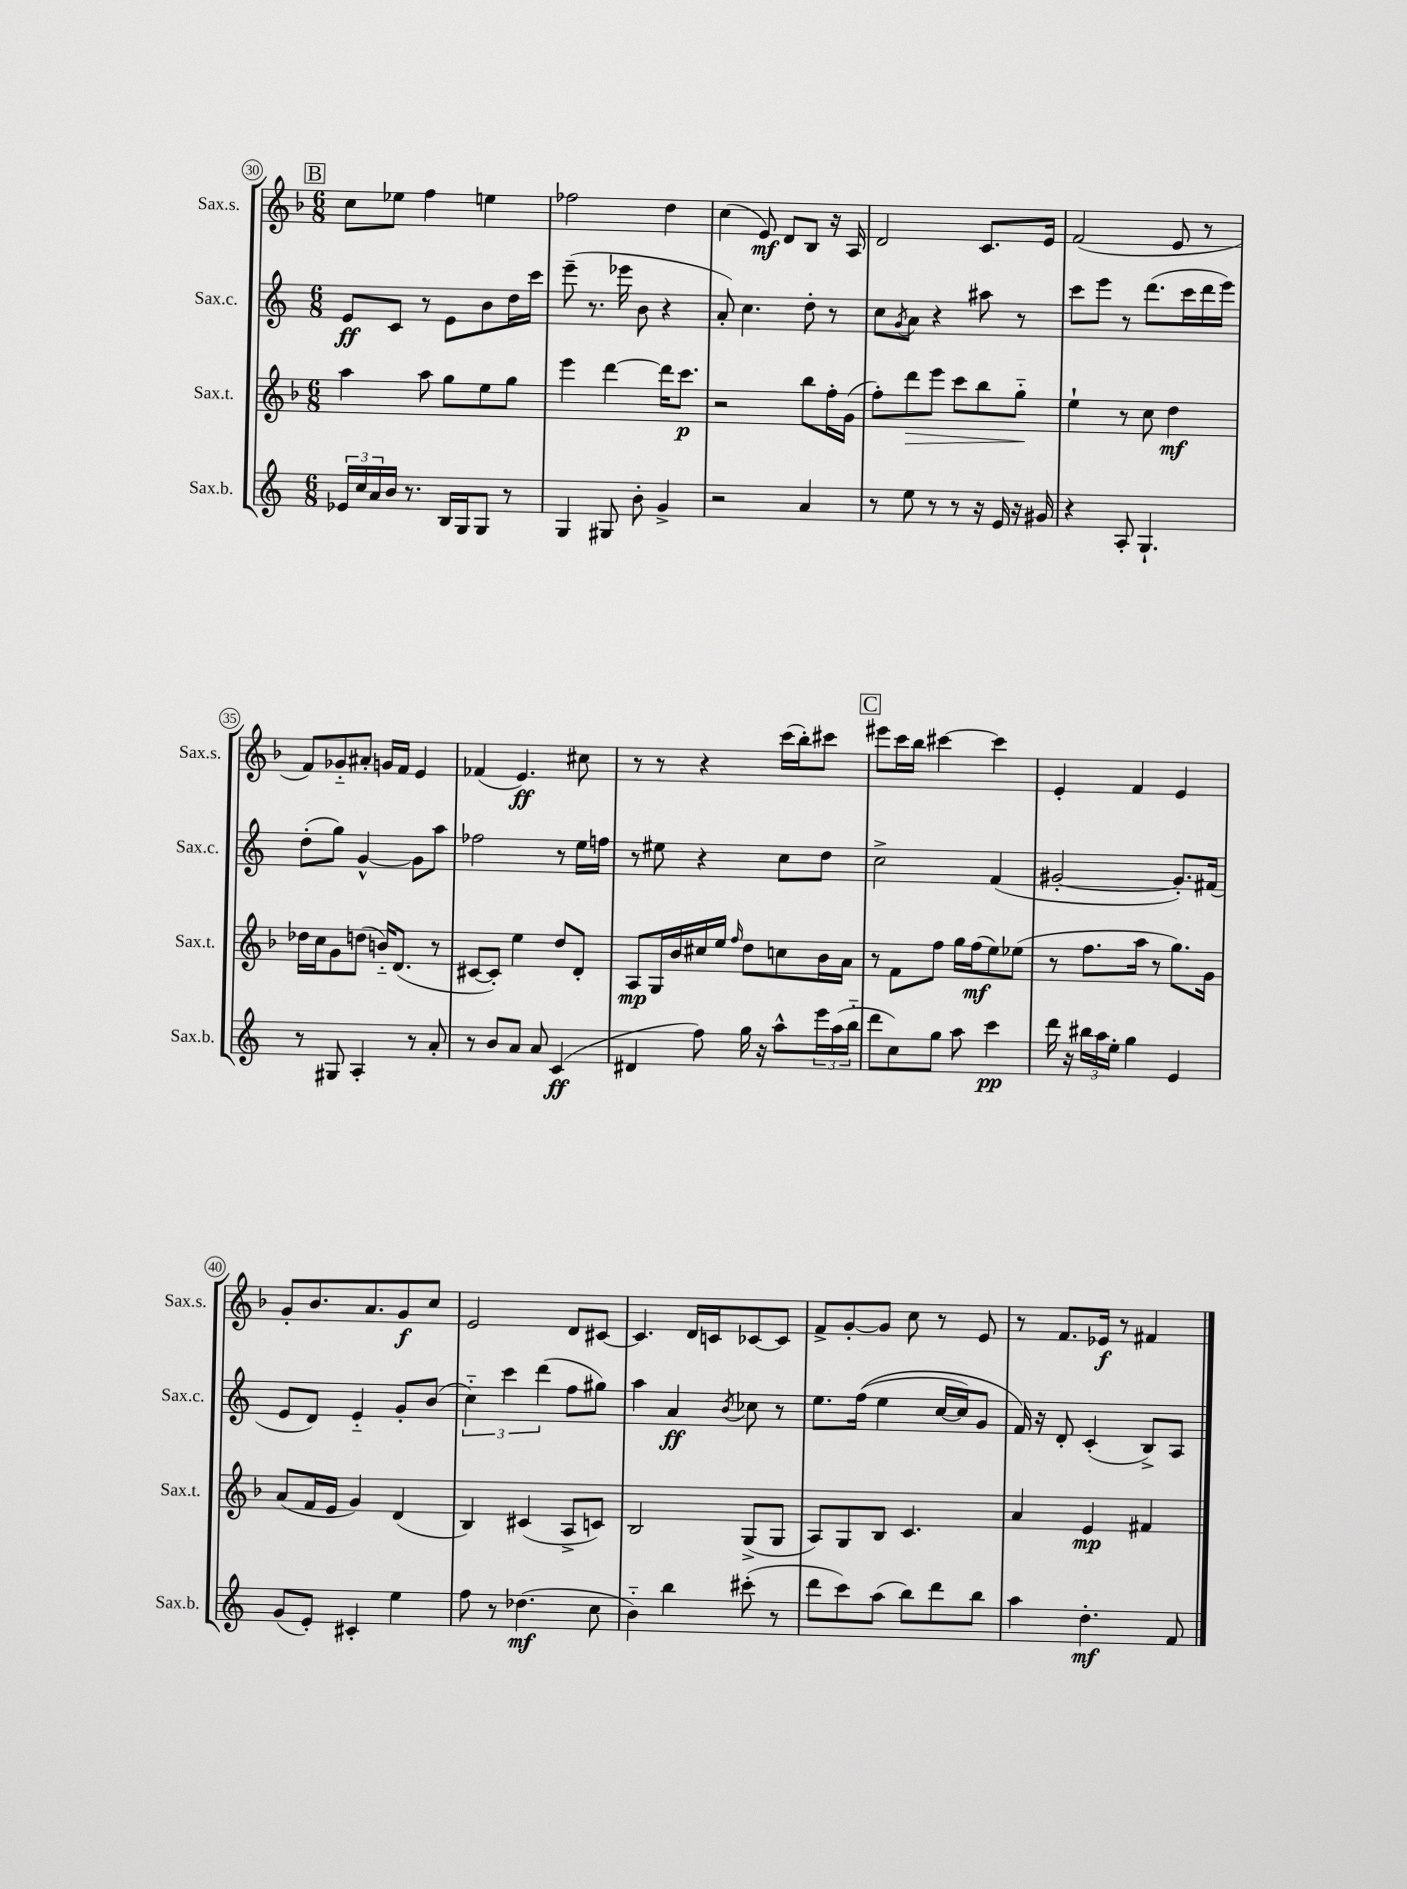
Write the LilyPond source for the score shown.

<<
\new StaffGroup <<
\new Staff = "s0" \with { instrumentName = "Sax.s." shortInstrumentName = "Sax.s." } {
    \clef treble \key f \major \numericTimeSignature \time 6/8
    \mark \markup { \box "B" } c''8 ees''8 f''4 e''4 |
    fes''2 d''4 |
    c''4( e'8\mf) d'8 bes8 r16 a16 |
    d'2 c'8. e'16 |
    f'2( e'8 r8 |
    f'8) ges'8-_ ais'8-. g'16 f'16 e'4 |
    fes'4( e'4.\ff) cis''8 |
    r8 r8 r4 c'''16( bes''16-.) cis'''8 |
    \mark \markup { \box "C" } eis'''8 c'''16 bes''16 cis'''4~ cis'''4 |
    e'4-. f'4 e'4 |
    g'8-. bes'8. a'8. g'8\f c''8 |
    e'2 d'8 cis'8~ |
    cis'4. d'16 c'16 ces'8~ ces'8 |
    f'8-> g'8~-. g'8 c''8 r8 e'8 |
    r8 f'8. ees'16\f r8 fis'4 \bar "|." |
}
\new Staff = "s1" \with { instrumentName = "Sax.c." shortInstrumentName = "Sax.c." } {
    \clef treble \key c \major \numericTimeSignature \time 6/8
    \mark \markup { \box "B" } e'8\ff c'8 r8 e'8 b'8 d''16 c'''16 |
    e'''8--( r8. ees'''16 b'8 r4 |
    a'8-.) c''4. d''8-. r8 |
    c''8 \acciaccatura { g'8 } a'8 r4 ais''8 r8 |
    c'''8 e'''8 r8 d'''8.( c'''16 d'''16 e'''16) |
    d''8-.( g''8) g'4~-^ g'8 a''8 |
    fes''2 r8 e''16 f''16 |
    r8 eis''8 r4 c''8 d''8 |
    \mark \markup { \box "C" } c''2-> f'4( |
    gis'2~-. gis'8.-.) fis'16( |
    e'8 d'8) e'4-_ g'8-. b'8( |
    \tuplet 3/2 { c''4-_) c'''4 d'''4( } f''8 gis''8) |
    a''4 a'4\ff \acciaccatura { b'8 } ces''8 r8 |
    e''8. f''16(\( e''4 c''16~ c''16) g'8 |
    f'16\) r16 d'8-. c'4-.( b8->) a8 \bar "|." |
}
\new Staff = "s2" \with { instrumentName = "Sax.t." shortInstrumentName = "Sax.t." } {
    \clef treble \key f \major \numericTimeSignature \time 6/8
    \mark \markup { \box "B" } a''4 a''8 g''8 e''8 g''8 |
    e'''4 d'''4~ d'''16 c'''8.\p |
    r2 bes''8 f''16-. g'16( |
    f''8-.) d'''8\> e'''8 c'''8 bes''8 g''8-_\! |
    e''4-! r8 c''8 d''4\mf |
    des''16 c''16 g'8 d''8( b'16-_) d'8.( r8 |
    cis'8~ cis'8-.) e''4 d''8 d'8-. |
    a8\mp g16 bes'16 cis''16 e''16 \grace { f''16 } d''8 c''8 bes'16 a'16 |
    \mark \markup { \box "C" } r8 f'8 f''8 g''16 f''16\mf( e''8) ees''8( |
    r8 f''8. a''16 r8 g''8.) g'16 |
    a'8( f'16 e'16 g'4) d'4( |
    bes4) cis'4( a8-> c'8) |
    bes2 g8->( g8 |
    a8) g8 bes8 c'4. |
    a'4 e'4\mp fis'4 \bar "|." |
}
\new Staff = "s3" \with { instrumentName = "Sax.b." shortInstrumentName = "Sax.b." } {
    \clef treble \key c \major \numericTimeSignature \time 6/8
    \mark \markup { \box "B" } \tuplet 3/2 { ees'16 c''16 a'16 } b'16 r8. b16 g16 g8 r8 |
    g4 gis8 b'8-. g'4-> |
    r2 a'4 |
    r8 e''8 r8 r8 r16 e'16 r16 gis'16 |
    r4 a8-. g4.-! |
    r8 gis8 a4-. r8 a'8-. |
    r8 b'8 a'8 a'8 c'4\ff( |
    dis'4 f''8) g''16 r16 a''8-^ \tuplet 3/2 { e'''16 a''16( b''16-_ } |
    \mark \markup { \box "C" } d'''8 c''8) g''8 a''8 c'''4\pp |
    d'''16 r16 \tuplet 3/2 { bis''16 a''16 e''16-. } g''4 e'4 |
    g'8( e'8-.) cis'4-. e''4 |
    f''8 r8 des''4.\mf( c''8 |
    b'4-_) b''4 cis'''8-.( r8 |
    d'''8 c'''8) a''8( b''8) d'''8 b''8 |
    a''4 d''4.-.\mf f'8 \bar "|." |
}
>>
>>
\layout { \context { \Score currentBarNumber = #30 \override BarNumber.stencil = #(make-stencil-circler 0.1 0.3 ly:text-interface::print) } }
